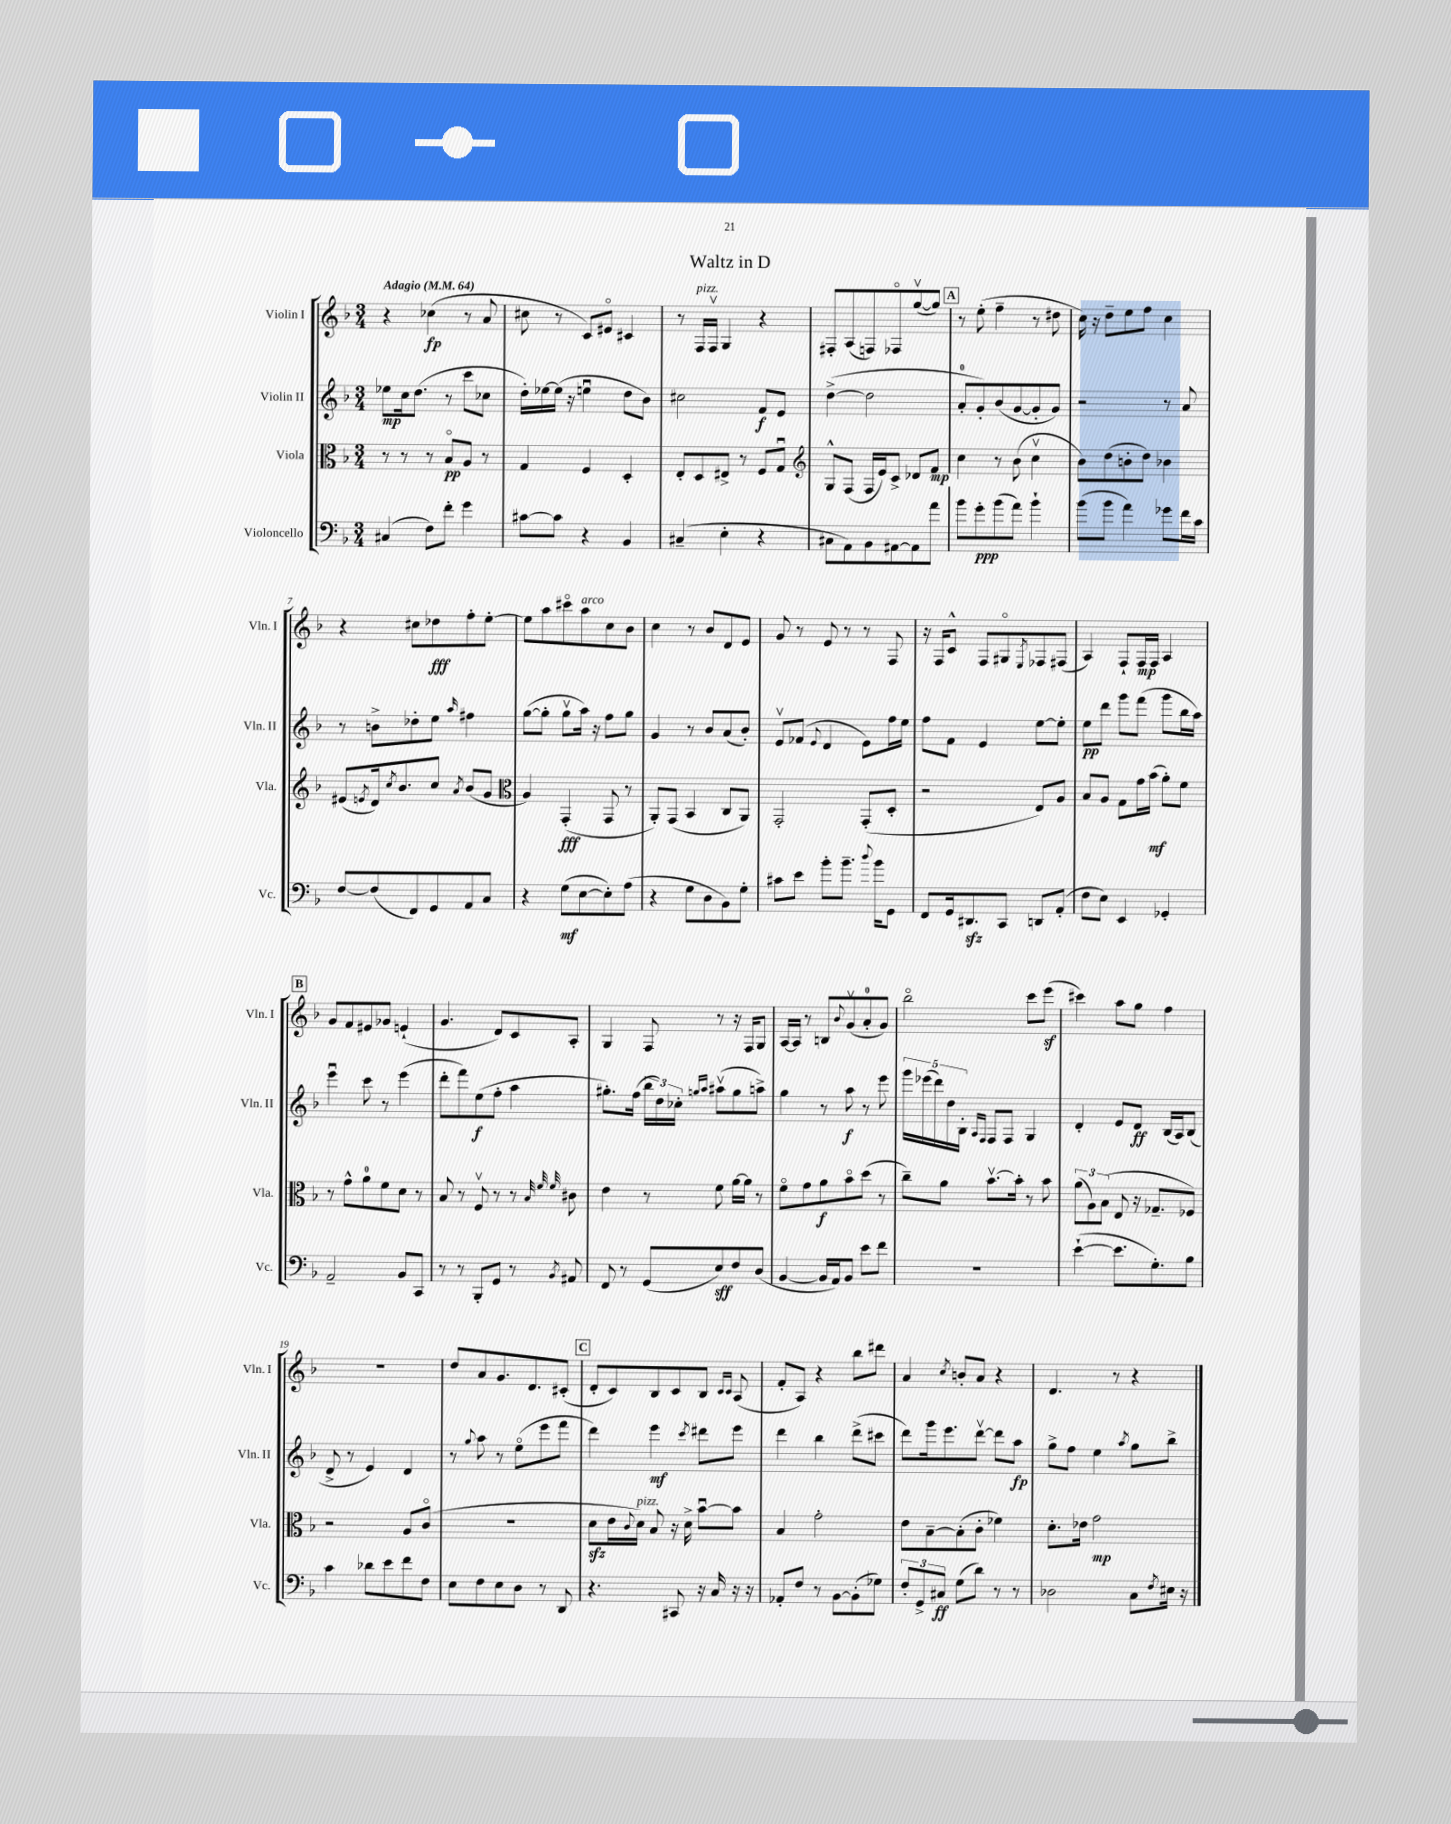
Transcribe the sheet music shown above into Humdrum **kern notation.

**kern	**dynam	**kern	**dynam	**kern	**dynam	**kern	**dynam
*part4	*part4	*part3	*part3	*part2	*part2	*part1	*part1
*staff4	*staff4	*staff3	*staff3	*staff2	*staff2	*staff1	*staff1
*I"Violoncello	*	*I"Viola	*	*I"Violin II	*	*I"Violin I	*
*I'Vc.	*	*I'Vla.	*	*I'Vln. II	*	*I'Vln. I	*
*clefF4	*	*clefC3	*	*clefG2	*	*clefG2	*
*k[b-]	*	*k[b-]	*	*k[b-]	*	*k[b-]	*
*M3/4	*	*M3/4	*	*M3/4	*	*M3/4	*
*MM64	*	*MM64	*	*MM64	*	*MM64	*
=1	=1	=1	=1	=1	=1	=1	=1
!	!	!	!	!	!	!LO:TX:a:B:t=Adagio	!
(4C#X/	.	8r	.	8ee-X\L	mp	4r	.
.	.	8r	.	16cc\k	.	.	.
.	.	.	.	(8.dd\J	.	.	.
8F\L)	.	8r	.	.	.	(4cc-X\	fp
8f'\J	.	8B-/L	pp	8r	.	.	.
4g\	.	8A/J	.	8ccc\L	.	8r	.
.	.	8r	.	8cc-X\J	.	8a/	.
=2	=2	=2	=2	=2	=2	=2	=2
[8c#X\L	.	4G/	.	16dd'\LL)	.	8cc#X\	.
.	.	.	.	[16ee-X\	.	.	.
8c#\J]	.	.	.	(16ee-\JJ]	.	8r	.
.	.	.	.	16r	.	.	.
4r	.	4F/	.	4eenu\	.	8c/L)	.
.	.	.	.	.	.	8e#X/J	.
4BB-/	.	4D'/	.	8dd\L	.	4c#X/	.
.	.	.	.	8b-\J)	.	.	.
=3	=3	=3	=3	=3	=3	=3	=3
(4C#X~/	.	8E'/L	.	2cc#X\	.	8r	.
!	!	!	!	!	!	!LO:TX:a:i:t=pizz.	!
.	.	8D/	.	.	.	16F/LL	.
.	.	.	.	.	.	16Fv/JJ	.
4E'\	.	8E#X^/J	.	.	.	4G/	.
.	.	8r	.	.	.	.	.
4r	.	8F/L	.	8f/L	f	4r	.
.	.	8Gu/J	.	8e/J	.	.	.
=4	=4	=4	=4	=4	=4	=4	=4
*	*	*clefG2	*	*	*	*	*
8C#X\L	.	8G^^/L	.	([4dd^\	.	8F#X'/L	.
8AA\)	.	(8F/J	.	.	.	(8A/	.
8BB-\	.	16F/LL	.	2dd\]	.	8Fn/)	.
.	.	16e/J)	.	.	.	.	.
[8AA#X\	.	8c^/J	.	.	.	8F-X/	.
8AA#\]	.	8d-X/L	.	.	.	([8ggv/	.
8a\J	.	8f/J	mp	.	.	8gg/J])	.
!!LO:REH:place=s1:t=A
=5	=5	=5	=5	=5	=5	=5	=5
8b-\L	.	4cc\	.	8a'/L	.	8r	.
8g'\	ppp	.	.	8g'/)	.	(8ee'\	.
(8b-\	.	8r	.	(8b-/	.	4ff~\	.
8a\J)	.	(8b-\	.	[8g/	.	.	.
4b-`\	.	4ccv\	.	8g'/]	.	8r	.
.	.	.	.	8g/J)	.	8dd#X\	.
=6	=6	=6	=6	=6	=6	=6	=6
(8b-\L	.	8b-\L)	.	2r	.	16cc\)	.
.	.	.	.	.	.	16r	.
8b-\J	.	(8dd\	.	.	.	8dd~\L	.
4a\)	.	8bn'\	.	.	.	8ee\	.
.	.	8dd\J)	.	.	.	8ff\J	.
8g-X\L	.	4b-X\	.	8r	.	4cc\	.
16f\L	.	.	.	8a/	.	.	.
16c\JJ	.	.	.	.	.	.	.
!!LO:LB:g=z
=7	=7	=7	=7	=7	=7	=7	=7
[8F/L	.	(8e#X/L	.	8r	.	4r	.
.	.	8qen/	.	.	.	.	.
(8F/]	.	16d/k)	.	8bn^\L	.	.	.
.	.	8qcc/	.	.	.	.	.
.	.	8.b-/	.	.	.	.	.
8FF/)	.	.	.	8dd-X'\	.	8cc#X\L	.
8GG/	.	8cc/J	.	8ee\J	.	8dd-X\	fff
.	.	8qa/	.	16qqaa/	.	.	.
8AA/	.	(8b-/L	.	4ff#X\	.	8ff'\	.
8C/J	.	8g/J	.	.	.	[8ee'\J	.
=8	=8	=8	=8	=8	=8	=8	=8
*	*	*clefC3	*	*	*	*	*
4r	.	4A/)	.	([8gg\L	.	8ee\L]	.
.	.	.	.	8gg'\J]	.	8aa\	.
(8G\L	mf	(4GG'/	fff	8ggv\L	.	8ccc#X\	.
!	!	!	!	!	!	!LO:TX:a:i:t=arco	!
[8E\	.	.	.	16aa\Jk)	.	8aa\	.
.	.	.	.	16r	.	.	.
8E'\])	.	8GG/	.	8ff\L	.	8cc\	.
(8A\J	.	8r	.	8gg\J	.	8b-\J	.
=9	=9	=9	=9	=9	=9	=9	=9
4r	.	8AA'/L)	.	4g/	.	4cc\	.
.	.	(8GG/J	.	.	.	.	.
8G\L	.	4BB-/	.	8r	.	8r	.
8D\	.	.	.	8b-/L	.	8b-/L	.
8BB-\)	.	8C/L	.	(8a/	.	8d/	.
8G'\J	.	8AA/J)	.	8b-'/J)	.	8e/J	.
=10	=10	=10	=10	=10	=10	=10	=10
8c#X\L	.	2GG'/	.	8ev/L	.	8g/	.
8e\J	.	.	.	(8f-X/J	.	8r	.
.	.	.	.	8qqe/	.	.	.
8b-'\L	.	.	.	4d/	.	8e/	.
8.b-~\J	.	.	.	.	.	8r	.
.	.	(8GG'/L	.	8e\L)	.	8r	.
8qqdd/	.	.	.	.	.	.	.
16b-\KL	.	.	.	.	.	.	.
8GG\J	.	8D'/J	.	16ff\L	.	8F/	.
.	.	.	.	16ee\JJ	.	.	.
=11	=11	=11	=11	=11	=11	=11	=11
8FF/L	.	2r	.	8ff\L	.	16r	.
.	.	.	.	.	.	16F/KL	.
16GG/k	.	.	.	8f\J	.	8c^^/J	.
8.DD#Xzz/	.	.	.	.	.	.	.
.	.	.	.	4e/	.	8F/L	.
8CC/J	.	.	.	.	.	8G#X/	.
.	.	.	.	.	.	8qE/	.
8DDn/L	.	8E/L)	.	[8ee\L	.	8F-X/	.
(8AA'/J	.	8A/J	.	8ee'\J]	.	(8F#X/J	.
=12	=12	=12	=12	=12	=12	=12	=12
8F\L	.	8B-/L	.	8ee\L	pp	4A/)	.
8E\J)	.	8A/J	.	8ddd\J	.	.	.
4EE/	.	8G\L	.	8ggg\L	.	8F`/L	.
.	.	16g\L	.	(8fff\J	.	16F/L	mp
.	.	(16b-\JJ	mf	.	.	16F/JJ	.
4GG-X'/	.	8a'\L)	.	8ggg\L	.	4A/	.
.	.	8f\J	.	16bb-\L	.	.	.
.	.	.	.	16aa\JJ)	.	.	.
!!LO:LB:g=z
!!LO:REH:place=s1:t=B
=13	=13	=13	=13	=13	=13	=13	=13
2AA~/	.	8r	.	4eeeu\	.	8g/L	.
.	.	8g^^\L	.	.	.	8f/	.
.	.	8a\	.	8ccc\	.	8e#X/	.
.	.	8f\	.	8r	.	8g-X/J	.
8BB-/L	.	8d\J	.	(4eee\	.	(4en`/	.
8CC/J	.	8r	.	.	.	.	.
=14	=14	=14	=14	=14	=14	=14	=14
8r	.	8B-/	.	8ddd'\L	.	4.g/	.
8r	.	8r	.	8fff\)	.	.	.
8BBB-'/L	.	8Fv/	.	(8ee\	f	.	.
8GG/J	.	8r	.	8ff'\J	.	8d/L)	.
8r	.	8r	.	4aa\	.	8c/	.
.	.	32qqB-/	.	.	.	.	.
.	.	32qqf/	.	.	.	.	.
8qBB-/	.	32qqf/	.	.	.	.	.
8AA#X/	.	8c#X\	.	.	.	8A'/J	.
=15	=15	=15	=15	=15	=15	=15	=15
8FF/	.	4e\	.	8.gg#X'\L)	.	4G/	.
8r	.	.	.	.	.	.	.
.	.	.	.	(16ff\Jk	.	.	.
(8GG/L	.	8r	.	24bb-\LL	.	8F/	.
.	.	.	.	24dd\)	.	.	.
.	.	.	.	24cc-X'\JJ	.	.	.
.	.	.	.	16qqggn/LL	.	.	.
.	.	.	.	16qqaa/JJ	.	.	.
8E/)	sff	8f\	.	(8aa#Xv\L	.	8r	.
8F/	.	[16a\LL	.	8gg\	.	16r	.
.	.	16a\JJ]	.	.	.	16F/KL	.
(8D/J	.	8r	.	8aan^\J)	.	8G/J	.
=16	=16	=16	=16	=16	=16	=16	=16
[4BB-/	.	8f\L	.	4gg\	.	[16A/LL	.
.	.	.	.	.	.	16A/JJ]	.
.	.	8g\	.	.	.	8r	.
16BB-/LL]	.	8a\	f	8r	.	8Bn/L	.
16AA/J)	.	.	.	.	.	.	.
.	.	.	.	.	.	8qqb-/	.
8BB-/J	.	8b-\	.	8aa\	f	(8gv/	.
8e\L	.	(8dd\J	.	8r	.	8a'/	.
8f\J	.	8r	.	8eee\	.	8g/J)	.
=17	=17	=17	=17	=17	=17	=17	=17
2.r	.	8cc~\L)	.	20ggg\LL	.	2bb-\	.
.	.	.	.	(20eee-X\	.	.	.
.	.	.	.	20ddd\)	.	.	.
.	.	8a\J	.	.	.	.	.
.	.	.	.	20dd\	.	.	.
.	.	.	.	20B-'\JJ	.	.	.
.	.	.	.	16qqA/LL	.	.	.
.	.	.	.	16qqF/JJ	.	.	.
.	.	[8.b-v\L	.	8F/L	.	.	.
.	.	.	.	8F/J	.	.	.
.	.	16b-'\Jk]	.	.	.	.	.
.	.	8r	.	4G/	.	8ccc\L	.
.	.	8b-\	.	.	.	(8eeez\J	.
=18	=18	=18	=18	=18	=18	=18	=18
([4e`\	.	(12a\L	.	4d'/	.	4ccc#X\)	.
.	.	12A\)	.	.	.	.	.
.	.	(12B-\J	.	.	.	.	.
8.e\L]	.	8E/	.	8e/L	.	8aa\L	.
.	.	16r	.	8d/J	ff	8gg\J	.
8.G'\)	.	8.G-X~/L	.	.	.	.	.
.	.	.	.	(16B-/LL	.	4ff\	.
.	.	.	.	16A/J)	.	.	.
8B-\J	.	8F-X/J)	.	(8B-/J	.	.	.
!!LO:LB:g=z
=19	=19	=19	=19	=19	=19	=19	=19
4c\	.	2r	.	8d^/	.	2.r	.
.	.	.	.	8r	.	.	.
8d-X\L	.	.	.	4e/)	.	.	.
8e\	.	.	.	.	.	.	.
8f\	.	8A/L	.	4d/	.	.	.
8F\J	.	(8c/J	.	.	.	.	.
=20	=20	=20	=20	=20	=20	=20	=20
8E\L	.	2.r	.	8r	.	8dd/L	.
.	.	.	.	8qqgg/	.	.	.
8F\	.	.	.	8aa\	.	8a/	.
8E\	.	.	.	8r	.	8.g/	.
8D\J	.	.	.	(8ee\L	.	.	.
.	.	.	.	.	.	8.d/	.
8r	.	.	.	8eee\	.	.	.
8DD/	.	.	.	8fff\J	.	(8c#X'/J	.
!!LO:REH:place=s1:t=C
=21	=21	=21	=21	=21	=21	=21	=21
4.r	.	8dzz\L	.	4ddd\)	.	8d'/L	.
.	.	16e\L	.	.	.	8c/)	.
.	.	8qqc/	.	.	.	.	.
!	!	!LO:TX:a:i:t=pizz.	!	!	!	!	!
.	.	16d\JJ)	.	.	.	.	.
.	.	8B-/	.	4eee\	mf	8B-/	.
8CC#X/	.	16r	.	.	.	8c/	.
.	.	16d^\	.	.	.	.	.
.	.	.	.	8qccc/	.	.	.
16r	.	[8b-u\L	.	8ddd#X\L	.	8B-/J	.
16C/	.	.	.	.	.	.	.
.	.	.	.	.	.	16qqc/LL	.
.	.	.	.	.	.	16qqc/JJ	.
16r	.	8b-\J]	.	8eee\J	.	(8A/	.
16r	.	.	.	.	.	.	.
=22	=22	=22	=22	=22	=22	=22	=22
8AA-X'/L	.	4B-/	.	4ddd\	.	8f'/L	.
8F/J	.	.	.	.	.	8A/J)	.
8r	.	2g'\	.	4bb-\	.	4r	.
[8BB-\L	.	.	.	.	.	.	.
(8BB-'\]	.	.	.	(8ddd^\L	.	8bb-\L	.
8G-X\J)	.	.	.	8ccc#X\J	.	8ddd#X\J	.
=23	=23	=23	=23	=23	=23	=23	=23
12F'/L	.	8e\L	.	8ddd\L)	.	4a/	.
12GG^/	.	.	.	.	.	.	.
.	.	[8B-~\	.	16ggg\k	.	.	.
12C#X/J	ff	.	.	.	.	.	.
.	.	.	.	8.eee\	.	.	.
.	.	.	.	.	.	8qcc/	.
(8G\L	.	(8B-'\]	.	.	.	8bn'/L	.
8d\J)	.	8c'\J	.	[8dddv\J	.	8a/J	.
8r	.	4f-X\)	.	8ddd\L]	.	4r	.
8r	.	.	.	8aa\J	fp	.	.
=24	=24	=24	=24	=24	=24	=24	=24
2D-X\	.	8.d'\L	.	8gg^\L	.	4.d/	.
.	.	.	.	8ff\J	.	.	.
.	.	16e-X\Jk	.	.	.	.	.
.	.	2g\	mp	4ee\	.	.	.
.	.	.	.	.	.	8r	.
.	.	.	.	8qaa/	.	.	.
8C\L	.	.	.	8gg\L	.	4r	.
8qF/	.	.	.	.	.	.	.
16E#X\Jk	.	.	.	8bb-^\J	.	.	.
16r	.	.	.	.	.	.	.
==	==	==	==	==	==	==	==
*-	*-	*-	*-	*-	*-	*-	*-
